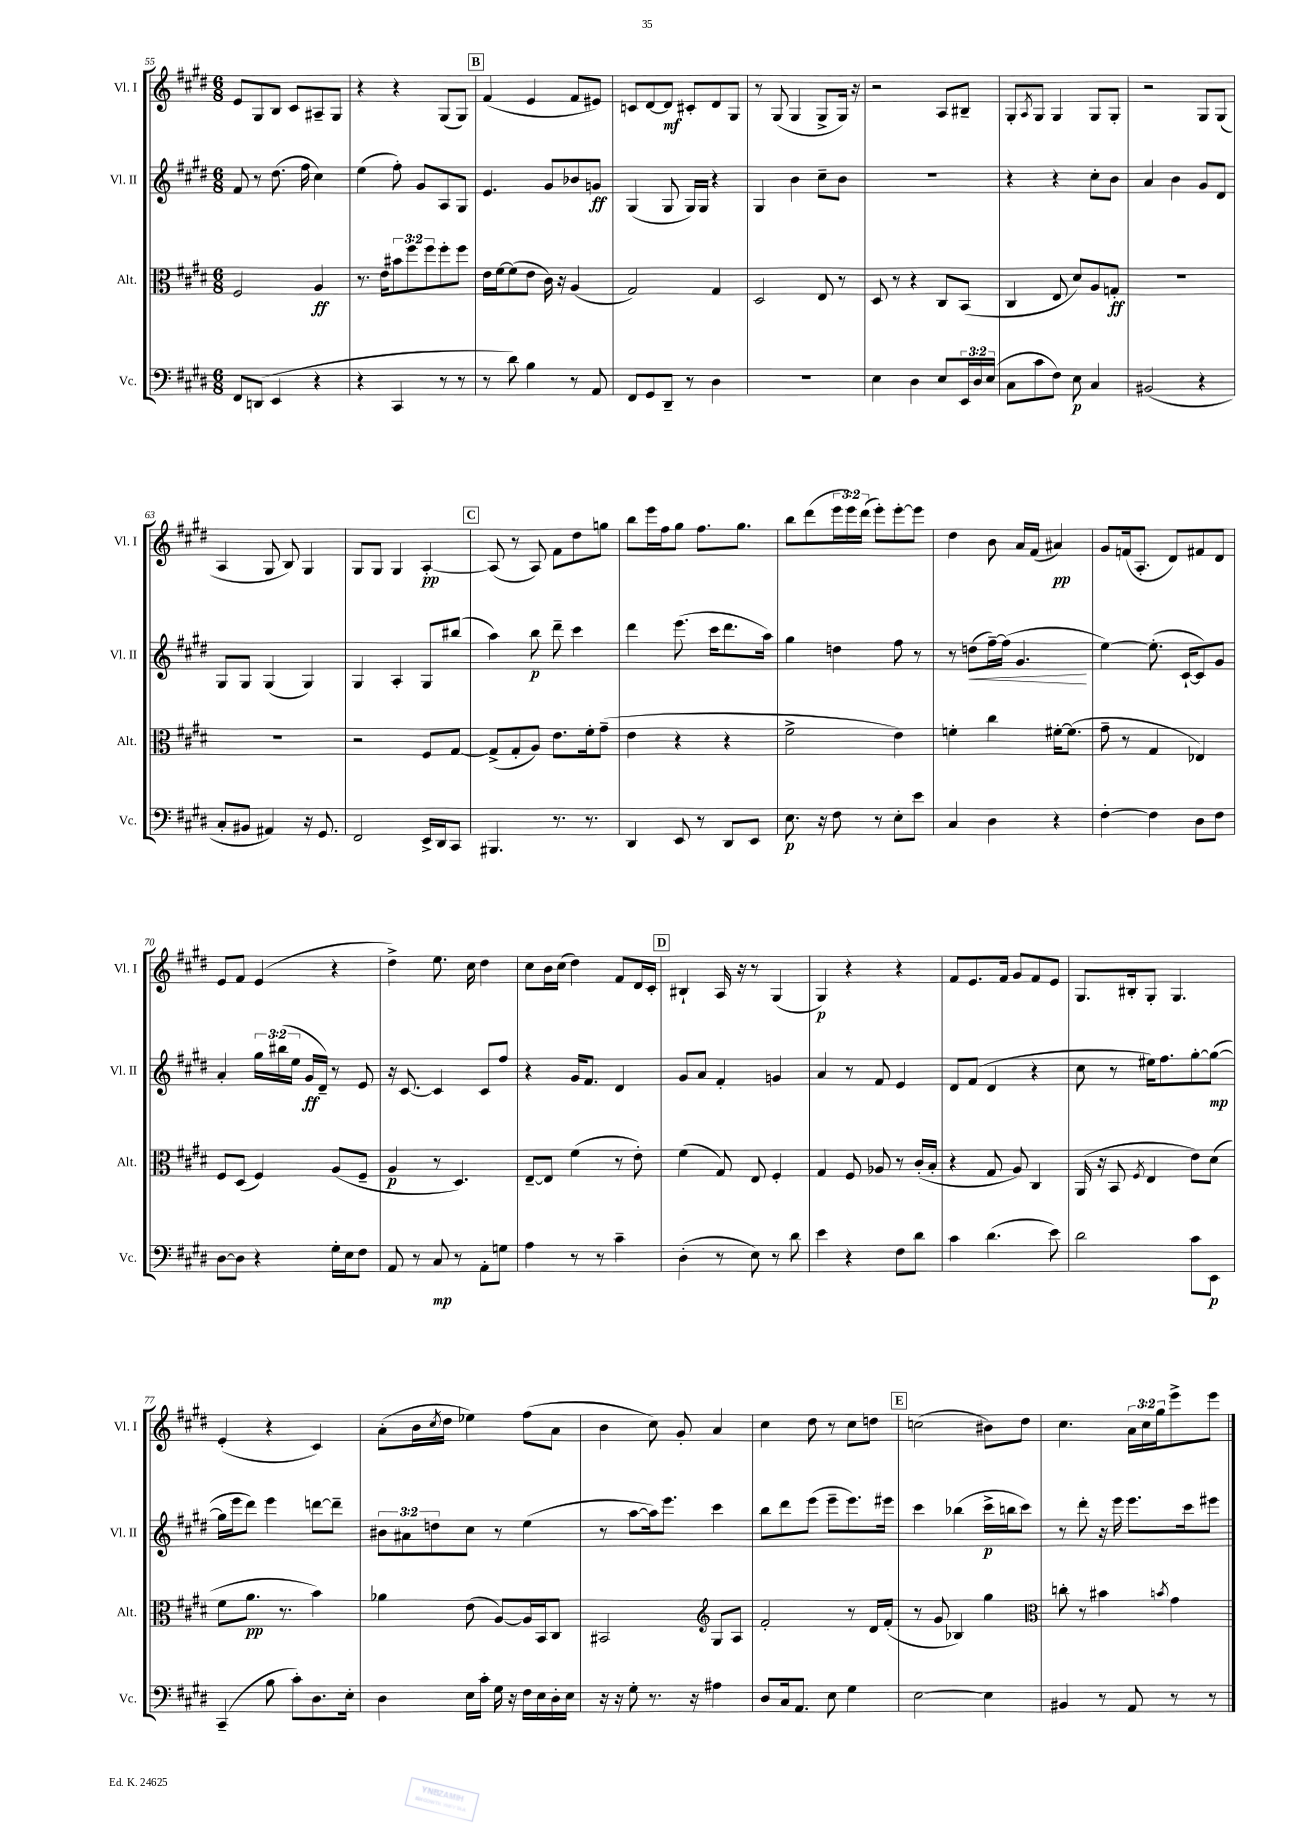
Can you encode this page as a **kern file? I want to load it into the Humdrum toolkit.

**kern	**kern	**kern	**kern
*staff4	*staff3	*staff2	*staff1
*clefF4	*clefC3	*clefG2	*clefG2
*k[f#c#g#d#]	*k[f#c#g#d#]	*k[f#c#g#d#]	*k[f#c#g#d#]
*M6/8	*M6/8	*M6/8	*M6/8
8FF#	2F#	8f#	8e
(8DD	.	8r	8G#
4EE	.	(8.dd#	8B
.	.	.	8c#
.	.	16ff#	.
4r	4A	4cc#)	8A#~
.	.	.	8G#
=	=	=	=
4r	8.r	(4ee	4r
.	16e	.	.
4CC#	12b#	8ff#')	4r
.	12ff#	.	.
.	.	8g#	.
.	12ff#	.	.
8r	8ff#'	8A	(8G#
8r	8ff#	8G#	8G#)
=	=	=	=
8r	16e	4.e	(4f#
.	[16f#	.	.
8d#)	(8f#]	.	.
4B	8e	.	4e
.	16c#)	8g#	.
.	16r	.	.
8r	(4A	8b-	8f#
8AA	.	8g	8e#)
=	=	=	=
8FF#	2G#)	(4G#	8c
8GG#	.	.	[8d#
8DD#~	.	8G#	8d#]
8r	.	16G#)	8c#'
.	.	16G#	.
4D#	4G#	4r	8d#
.	.	.	8G#
=	=	=	=
2.r	2D#	4G#	8r
.	.	.	(8G#
.	.	4b	4G#
.	8E	8cc#~	8G#^
.	8r	8b	16G#)
.	.	.	16r
=	=	=	=
4E	8D#	2.r	2r
.	8r	.	.
4D#	4r	.	.
8E	8C#	.	8A
24EE	(8BB	.	8B#~
24D#	.	.	.
(24E	.	.	.
=	=	=	=
8C#	4C#	4r	8G#'
.	.	.	8qA
8c#	.	.	8G#
8F#)	8E	4r	4G#
8E	8d#)	.	.
4C#	8A	8cc#'	8G#
.	8G'	8b	8G#'
=	=	=	=
(2BB#	2.r	4a	2r
.	.	4b	.
4r	.	8g#	8G#
.	.	8d#	(8G#
=	=	=	=
8C#'	2.r	8G#	4A
8BB#	.	8G#	.
4AA#)	.	(4G#	8G#
.	.	.	8B)
16r	.	4G#)	4G#
8.GG#	.	.	.
=	=	=	=
2FF#	2r	4G#	8G#
.	.	.	8G#
.	.	4A'	4G#
16EE^	8F#	8G#	[4A'
16DD#	.	.	.
8CC#	[8G#	(8bb#	.
=	=	=	=
4.BBB#	(8G#^]	4aa)	(8A]
.	8G#'	.	8r
.	8A)	8bb	8A)
8.r	8.e	8ddd#~	8f#
.	.	4ccc#	8dd#
8.r	16f#'	.	.
.	(8g#~	.	8gg
=	=	=	=
4DD#	4e	4ddd#	8bb
.	.	.	16eee
.	.	.	16ff#
8EE	4r	(8.eee	8gg#
8r	.	.	8.ff#
.	.	16ccc#	.
8DD#	4r	8.ddd#	.
.	.	.	8.gg#
8EE	.	.	.
.	.	16aa)	.
=	=	=	=
8.E	2f#^	4gg#	8bb
.	.	.	(8ddd#
16r	.	.	.
8F#	.	4dd	24eee
.	.	.	24eee)
.	.	.	(24ddd#
8r	.	.	8eee')
8E'	4e)	8ff#	[8eee'
8e	.	8r	8eee]
=	=	=	=
4C#	4f'	8r	4dd#
.	.	(8dd	.
4D#	4cc#	[16ff#~)	8b
.	.	(16ff#]	.
.	.	4.g#	16a
.	.	.	(16f#
4r	[16f#'	.	4a#)
.	(8.f#]	.	.
=	=	=	=
[4F#'	8g#~	[4ee)	8g#
.	8r	.	(16f
.	.	.	8.A'
4F#]	4G#	(8.ee']	.
.	.	.	8d#)
.	.	[16c#`	.
8D#	4E-)	8c#])	8f#
8F#	.	8g#	8d#
=	=	=	=
[8D#	8F#	4a'	8e
8D#]	(8D#	.	8f#
4r	4F#)	24gg#	(4e
.	.	(24bb#	.
.	.	24ee	.
.	.	16g#	.
.	.	16d#~)	.
16G#'	(8A	8r	4r
16E	.	.	.
8F#	8F#~	8e	.
=	=	=	=
8AA	4A	16r	4dd#^)
.	.	[8.c#	.
8r	.	.	.
8C#	8r	4c#]	8.ee
8r	4.D#)	.	.
.	.	.	16cc#
8AA'	.	8c#	4dd#
8G	.	8ff#	.
=	=	=	=
4A	[8E~	4r	8cc#
.	8E]	.	16b
.	.	.	(16cc#
8r	(4f#	16g#	4dd#)
.	.	8.f#	.
8r	.	.	.
4c#~	8r	4d#	8f#
.	8e')	.	16d#
.	.	.	16c#'
=	=	=	=
(4D#'	(4f#	8g#	4B#`
.	.	8a	.
8r	8G#)	4f#'	16A
.	.	.	16r
8E)	8E	.	8r
8r	4F#'	4g	(4G#
8d#	.	.	.
=	=	=	=
4e	4G#	4a	4G#)
4r	8F#	8r	4r
.	8A-	8f#	.
8F#	8r	4e	4r
8d#	(16c#'	.	.
.	16B'	.	.
=	=	=	=
4c#	4r	8d#	8f#
.	.	(8f#	8.e
(4.d#	8G#	4d#	.
.	.	.	16f#
.	8A)	.	8g#
.	4C#	4r	8f#
8e)	.	.	8e
=	=	=	=
2d#	(16AA	8cc#	8.G#
.	16r	.	.
.	8BB	8r	.
.	.	.	16B#'
.	8qF#	.	.
.	4E	16ee#)	8G#'
.	.	8.ff#	.
.	.	.	4.G#
8c#	8e)	[8gg#'	.
8EE	(8d#	(8gg#_	.
=	=	=	=
(4CC#~	8f#	16gg#]	(4e'
.	.	16eee	.
.	8.a	8ddd#)	.
8B	.	4eee	4r
.	8.r	.	.
8c#')	.	.	.
8.D#	4b)	[8ddd	4c#)
.	.	8ddd~]	.
16E'	.	.	.
=	=	=	=
4D#	4a-	12b#	(8a'
.	.	12a#	.
.	.	.	16b
.	.	12dd	.
.	.	.	8qcc#
.	.	.	16dd#
16E	(8e	8cc#	4ee-)
16c#'	.	.	.
16G#	[8A)	8r	.
16r	.	.	.
16F#	16A]	(4ee	(8ff#
16E	16BB	.	.
16D#'	8C#	.	8a
16E	.	.	.
=	=	=	=
16r	2BB#	8r	4b
16r	.	.	.
8G#'	.	[8aa	.
8.r	.	16aa])	8cc#)
.	.	8.eee	.
.	.	.	8g#'
16r	.	.	.
*	*clefG2	*	*
4A#	8G#	4ccc#	4a
.	8A	.	.
=	=	=	=
8D#	2f#'	8bb	4cc#
16C#	.	8ddd#	.
8.AA	.	.	.
.	.	(8eee	8dd#
8E	.	8eee~	8r
4G#	8r	8.eee)	8cc#
.	16d#	.	8dd
.	(16f#'	16eee#	.
=	=	=	=
[2E	8r	4ccc#	(2cc
.	8g#	.	.
.	4B-)	(4bb-	.
4E]	4gg#	16ccc#^	8b#)
.	.	16bb	.
.	.	8ccc#)	8dd#
=	=	=	=
*	*clefC3	*	*
4BB#	8cc'	8r	4.cc#
.	8r	8ddd#'	.
8r	4b#	16r	.
.	.	16eee	.
8AA	.	8.eee	24a
.	.	.	24cc#
.	.	.	24gg#
.	8qb	.	.
8r	4g#	.	8eee^
.	.	16ccc#	.
8r	.	8eee#	8eee
==	==	==	==
*-	*-	*-	*-
